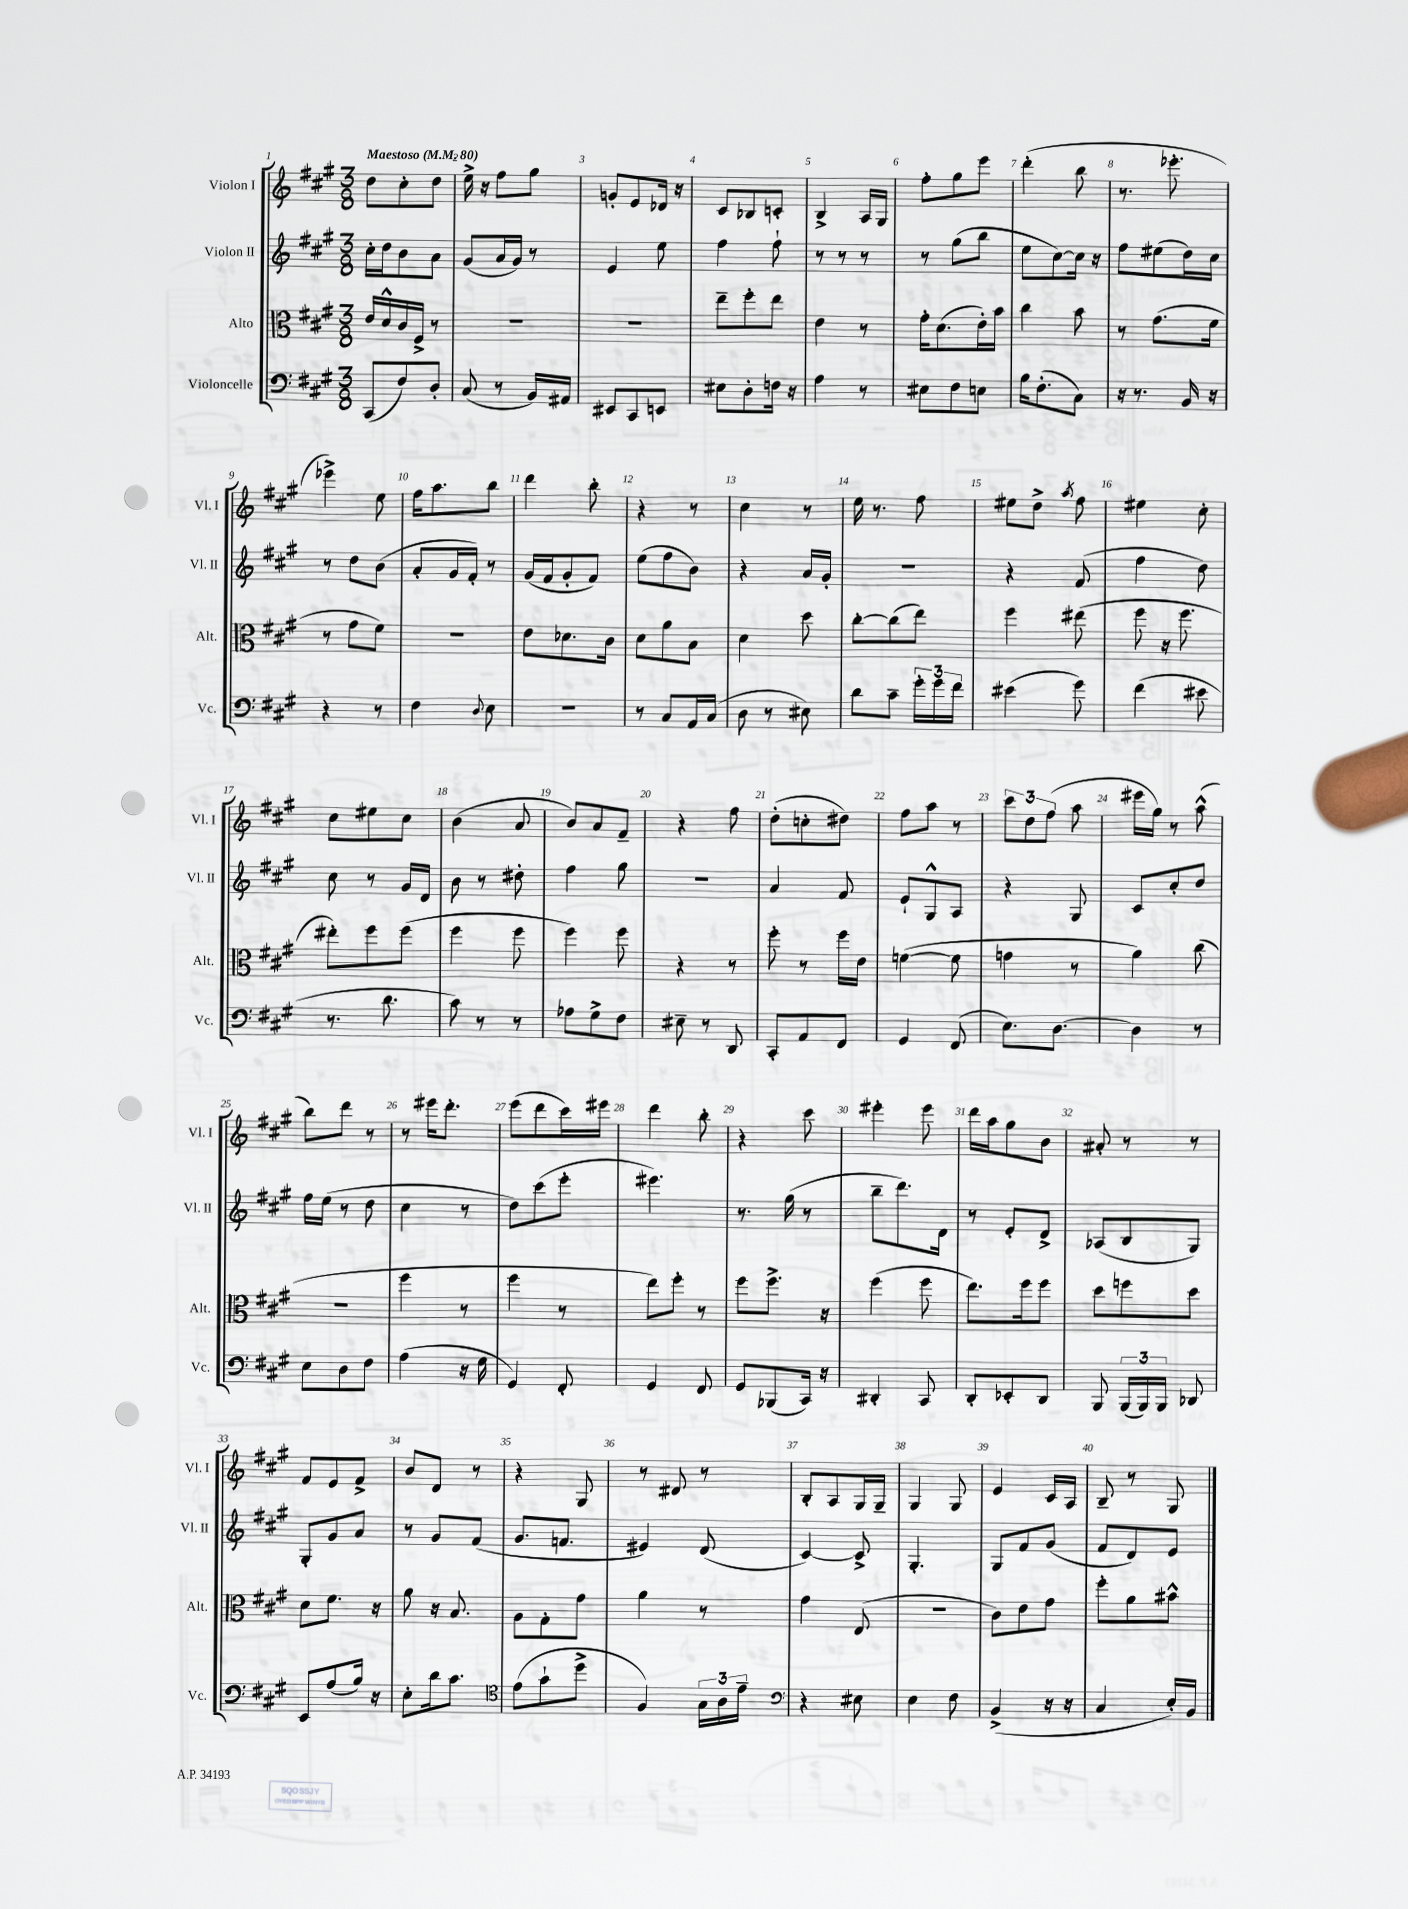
<<
\new StaffGroup <<
\new Staff = "s0" \with { instrumentName = "Violon I" shortInstrumentName = "Vl. I" } {
    \clef treble \key a \major \numericTimeSignature \time 3/8 \tempo "Maestoso" 4 = 80
    \autoBeamOff d''8[ cis''8-. d''8] |
    e''16-> r16 fis''8[ gis''8] |
    g'8[-. e'8 des'16] r16 |
    cis'8[ bes8 c'8]-. |
    b4-> a16[ gis16] |
    fis''8[-. gis''8 e'''8] |
    d'''4-.( b''8 |
    r8. ees'''8.-. |
    ees'''4->) e''8 |
    fis''16[ a''8. b''8] |
    d'''4 b''8-. |
    r4 r8 |
    cis''4 r8 |
    e''16 r8. fis''8 |
    eis''8[ d''8]-> \acciaccatura { a''8 } fis''8 |
    eis''4 cis''8-. |
    cis''8[ eis''8 cis''8] |
    b'4( a'8 |
    b'8[) a'8 fis'8]-- |
    r4 fis''8 |
    d''8[-.( c''8-. dis''8]) |
    fis''8[ a''8] r8 |
    \tuplet 3/2 { cis'''8[ d''8 fis''8]( } a''8 |
    eis'''16[ gis''16]) r8 a''8-^( |
    b''8[) d'''8] r8 |
    r8 eis'''16[ d'''8.]-. |
    e'''8[( d'''8 cis'''16) eis'''16] |
    d'''4 b''8-. |
    r4 cis'''8 |
    eis'''4-. eis'''8 |
    d'''16[ a''16 gis''8 b'8] |
    ais'8-. r8 r8 |
    fis'8[ e'8 fis'8]-> |
    b'8[ d'8] r8 |
    r4 gis8 |
    r8 dis'8 r8 |
    b8[-. a8 gis16 gis16]-- |
    gis4 gis8 |
    e'4 cis'16[ a16] |
    b8-- r8 gis8 \bar "|." |
}
\new Staff = "s1" \with { instrumentName = "Violon II" shortInstrumentName = "Vl. II" } {
    \clef treble \key a \major \numericTimeSignature \time 3/8
    \autoBeamOff cis''16[-. d''16 b'8 a'8] |
    gis'8[( a'16 gis'16]) r8 |
    e'4 e''8 |
    fis''4 fis''8-! |
    r8 r8 r8 |
    r8 gis''8[( b''8] |
    e''8[ cis''8~) cis''16] r16 |
    fis''8[ eis''8( d''16) cis''16] |
    r8 d''8[ b'8]( |
    a'8[-. gis'16 fis'16]-.) r8 |
    gis'16[( fis'16 gis'8-. fis'8]) |
    e''8[( fis''8 b'8]) |
    r4 a'16[ gis'16]-. |
    R4. |
    r4 fis'8( |
    fis''4 d''8) |
    cis''8 r8 gis'16[ d'16] |
    b'8 r8 dis''8-. |
    fis''4 gis''8 |
    R4. |
    a'4 fis'8 |
    e'8[-! gis8-^ a8] |
    r4 gis8 |
    cis'8[ cis''8-. d''8] |
    fis''16[ e''16]( r8 d''8 |
    cis''4 r8 |
    d''8[) cis'''8( e'''8]-. |
    eis'''4.) |
    r8. gis''16( r8 |
    b''8[-- d'''8.) d'16] |
    r8 e'8[-. d'8]-> |
    aes8[( b8 gis8]) |
    gis8[-. gis'8 a'8] |
    r8 gis'8[ fis'8]( |
    gis'8.[ f'8.] |
    eis'4) d'8( |
    cis'4~) cis'8-> |
    gis4.-. |
    gis8[ fis'8 gis'8]( |
    fis'8[ d'8) e'8] \bar "|." |
}
\new Staff = "s2" \with { instrumentName = "Alto" shortInstrumentName = "Alt." } {
    \clef alto \key a \major \numericTimeSignature \time 3/8
    \autoBeamOff e'16[ d'16-^ cis'16 fis16]-> r8 |
    R4. |
    R4. |
    e''8[-- fis''8-. e''8] |
    e'4 r8 |
    gis'16[-. d'8.( e'16-.) b'16] |
    cis''4 b'8 |
    r8 gis'8.[( fis'16] |
    r8 gis'8[ fis'8]) |
    R4. |
    e'8[ des'8. cis'16] |
    d'8[ a'8 b8] |
    d'4 d''8 |
    cis''8[~-. cis''8( e''8]) |
    fis''4 eis''8( |
    fis''8 r16 fis''8. |
    eis''8[-.) fis''8 fis''8]( |
    fis''4 fis''8 |
    fis''4) fis''8 |
    r4 r8 |
    fis''8-. r8 fis''16[ e'16] |
    f'4~( f'8 |
    g'4 r8 |
    a'4) cis''8( |
    R4. |
    fis''4 r8 |
    fis''4 r8 |
    e''8[) fis''8]-. r8 |
    fis''8[ fis''8.]-> r16 |
    fis''4( fis''8 |
    e''8.[) fis''16 fis''8] |
    d''8[ f''8 d''8] |
    d'8[ fis'8.] r16 |
    a'8 r16 b8. |
    a8[ gis8-. gis'8] |
    a'4 r8 |
    gis'4 e8( |
    R4. |
    cis'8[) e'8 gis'8] |
    fis''8[-. a'8 bis'8]-^ \bar "|." |
}
\new Staff = "s3" \with { instrumentName = "Violoncelle" shortInstrumentName = "Vc." } {
    \clef bass \key a \major \numericTimeSignature \time 3/8
    \autoBeamOff cis,8[( fis8) d8]-. |
    cis8( r8 b,16[) ais,16] |
    eis,8[ cis,8 e,8] |
    eis8[ d8-. f16] r16 |
    a4 r8 |
    eis8[ fis8 e8] |
    b16[ fis8.-.( cis8]) |
    r16 r8. b,16 r16 |
    r4 r8 |
    fis4 \appoggiatura { d8 } e8 |
    R4. |
    r8 cis8[ a,16 cis16]( |
    d8 r8 eis8) |
    d'8[ cis'8]-- \tuplet 3/2 { gis'16[-. gis'16 fis'16] } |
    eis'4( gis'8) |
    fis'4( eis'8 |
    r8. d'8. |
    cis'8) r8 r8 |
    aes8[ gis8-> fis8] |
    eis8-- r8 d,8 |
    cis,8[-. a,8 fis,8] |
    gis,4 fis,8( |
    e8.[) d8.]~ |
    d4 r8 |
    e8[ d8 fis8] |
    a4( r16 gis16 |
    gis,4) fis,8-. |
    gis,4 fis,8 |
    gis,8[ bes,,8( cis,16]) r16 |
    dis,4-. cis,8 |
    d,8[-. ees,8-. d,8] |
    b,,8 \tuplet 3/2 { b,,16[( b,,16) b,,16] } des,8 |
    e,8[ a8( b16]) r16 |
    e8[-. d'16 cis'8.] |
    \clef tenor e'8[( gis'8-! d''8]-> |
    fis4) \tuplet 3/2 { gis16[ a16 e'16]-- } |
    \clef bass r4 eis8 |
    e4 fis8 |
    b,4->( r16 r16 |
    cis4 e16[-.) b,16] \bar "|." |
}
>>
>>
\layout { \context { \Score \override BarNumber.break-visibility = ##(#f #t #t) barNumberVisibility = #all-bar-numbers-visible } }
